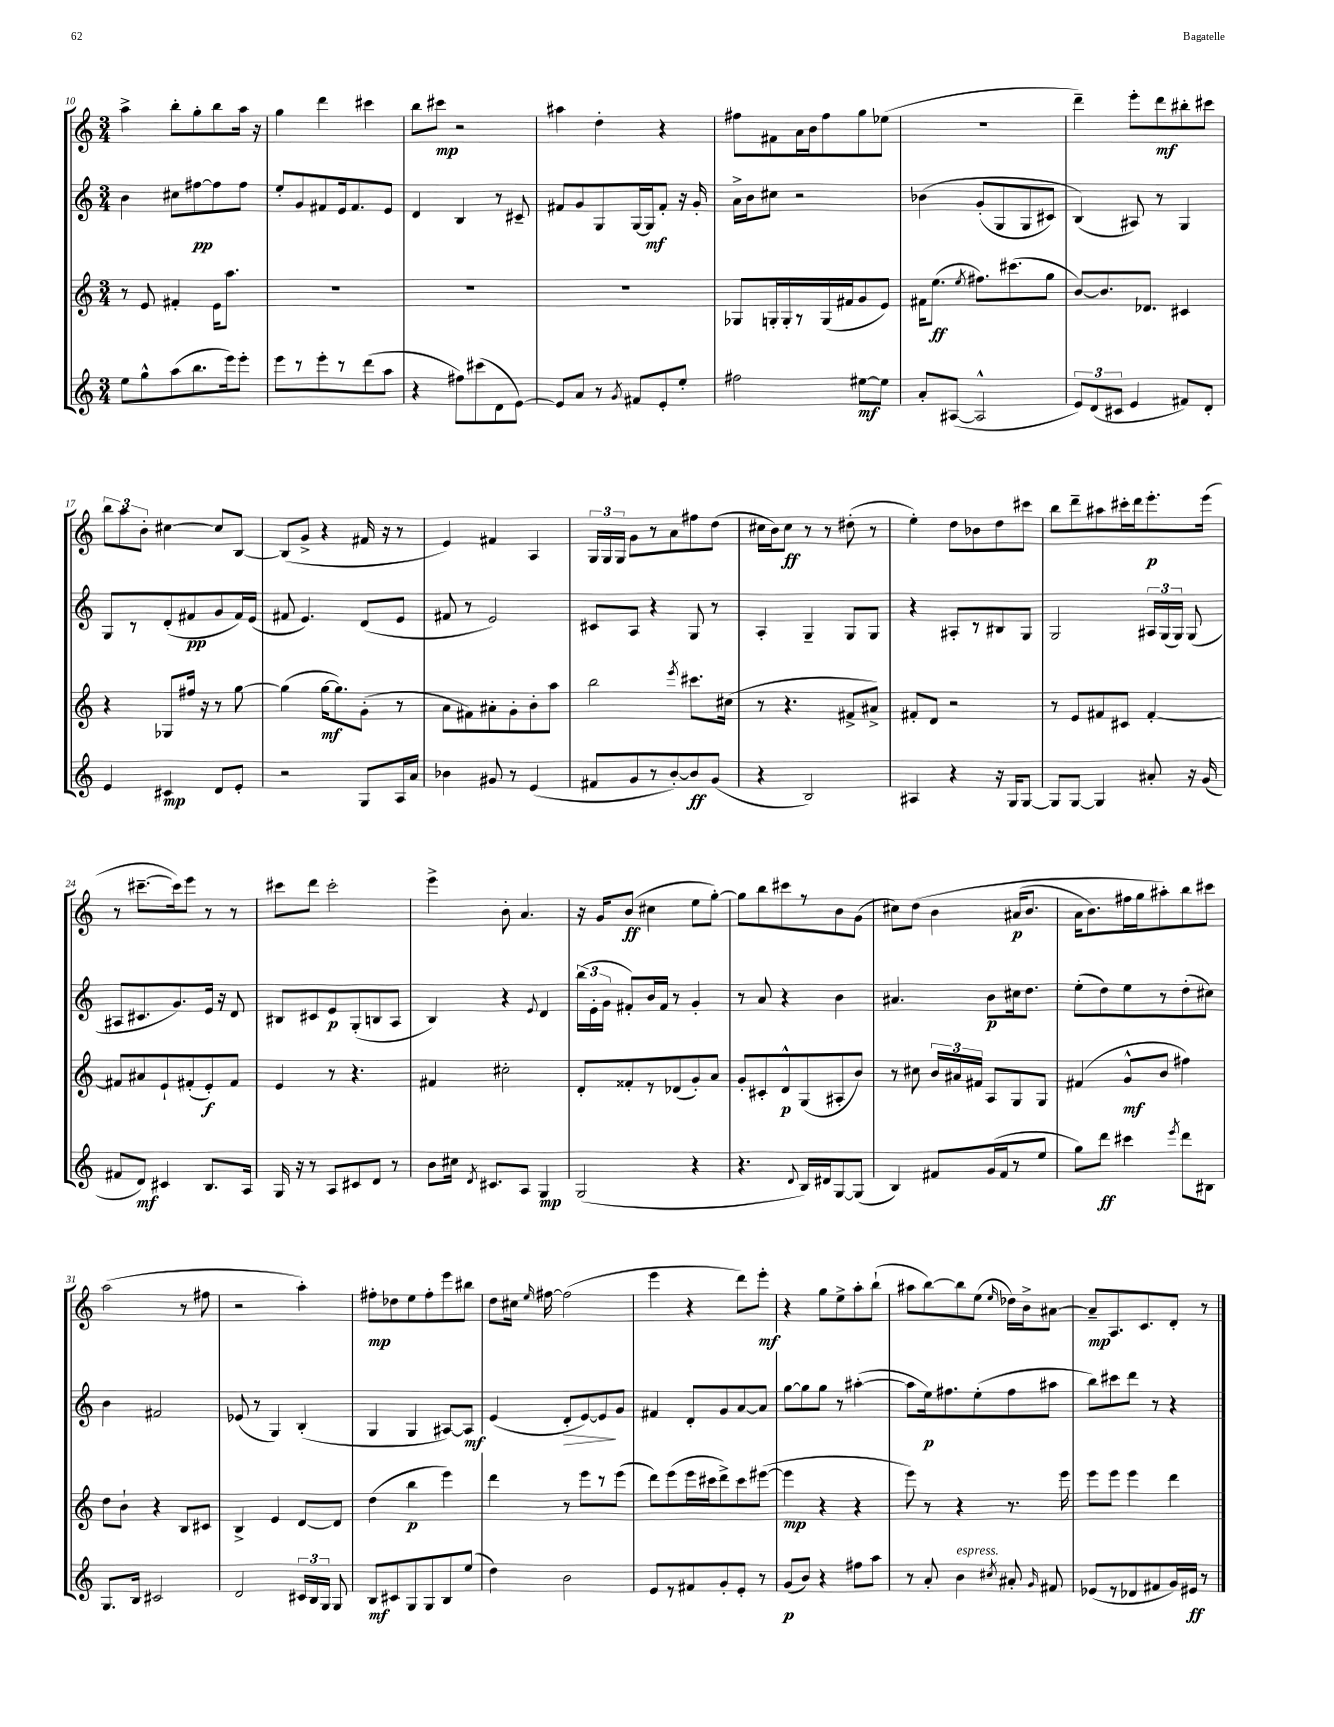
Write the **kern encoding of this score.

**kern	**kern	**kern	**kern
*staff4	*staff3	*staff2	*staff1
*clefG2	*clefG2	*clefG2	*clefG2
*k[]	*k[]	*k[]	*k[]
*M3/4	*M3/4	*M3/4	*M3/4
8ee	8r	4b	4aa^
8gg^^	8e	.	.
(8aa	4f#'	8cc#	8bb'
8.bb	.	[8ff#	8gg'
.	16e	8ff#]	8bb
16eee)	8.aa	.	.
8eee'	.	8ff#	16aa
.	.	.	16r
=	=	=	=
8eee	2.r	8ee'	4gg
8r	.	8g	.
8eee'	.	8f#	4ddd
8r	.	16e	.
.	.	8.f#	.
(8ddd	.	.	4ccc#
8aa	.	8e	.
=	=	=	=
4r	2.r	4d	8bb
.	.	.	8ccc#
8ff#)	.	4B	2r
(8ccc#	.	.	.
8d	.	8r	.
[8e)	.	8c#~	.
=	=	=	=
8e]	2.r	8f#	4aa#
8a	.	8g	.
8r	.	8G	4dd'
8qg	.	.	.
8f#	.	[16G	.
.	.	16G]	.
8e'	.	8f#'	4r
8ee'	.	16r	.
.	.	16g'	.
=	=	=	=
2ff#	8G-	16a^	8ff#
.	.	16b	.
.	16G'	8cc#	8f#
.	16G'	.	.
.	8r	2r	16a
.	.	.	16b
.	(16G	.	8ff#
.	16f#	.	.
[8ee#	8g	.	8gg
8ee#]	8e)	.	(8ee-
=	=	=	=
8a'	16f#	&(4b-	2.r
.	(8.ee	.	.
([8A#	.	.	.
.	8qee	.	.
2A#^^]	8.ff#)	(8g'	.
.	.	8G	.
.	(8.ccc#	.	.
.	.	8G	.
.	8gg	8c#)	.
=	=	=	=
12e)	[8b)	(4B&)	4ddd~)
(12d	.	.	.
.	8.b]	.	.
12c#	.	.	.
4e	.	8A#)	8eee'
.	8.d-	.	.
.	.	8r	8ddd
8f#)	4c#	4G	8bb#'
8d'	.	.	8ccc#
=	=	=	=
4e	4r	8G	12bb
.	.	.	12aa
.	.	8r	.
.	.	.	12b'
4c#	8G-	(8d'	[4cc#
.	16ff#	8f#	.
.	16r	.	.
8d	8r	8g	8cc#]
8e'	[8gg	16f#)	[8B
.	.	(16e	.
=	=	=	=
2r	(4gg]	8f#	(8B]
.	.	4.e)	8g^
.	[16gg	.	4r
.	8.gg])	.	.
8G	(8g'	(8d	16f#
.	.	.	16r
16A	8r	8e	8r
16a	.	.	.
=	=	=	=
4b-	8a	8f#	4e)
.	8f#)	8r	.
8g#	8a#'	2e)	4f#
8r	8g'	.	.
(4e	8b'	.	4A
.	8aa	.	.
=	=	=	=
8f#	2bb	8c#	24G
.	.	.	24G
.	.	.	24G
8g	.	8A	8g
8r	.	4r	8r
[8b')	.	.	8a
.	8qeee	.	.
8b]	8.ccc#	8G	8ff#
(8g	.	8r	(8dd
.	(16cc#	.	.
=	=	=	=
4r	8r	4A'	16cc#
.	.	.	16b)
.	4.r	.	8cc#
2B)	.	4G~	8r
.	.	.	8r
.	8f#^	8G	(8dd#'
.	8a#^)	8G	8r
=	=	=	=
4A#	8f#'	4r	4ee')
.	8d	.	.
4r	2r	8A#'	8dd
.	.	8r	8b-
16r	.	8B#	8dd
16G	.	.	.
[8G	.	8G	8ccc#
=	=	=	=
8G]	8r	2G	8bb
[8G	8e	.	8ddd~
4G]	8f#	.	8aa#
.	8c#	.	16ccc#'
.	.	.	16ddd
8a#'	[4f#'	24A#	8.eee'
.	.	(24G	.
.	.	24G)	.
16r	.	(8G	.
(16g	.	.	(16eee
=	=	=	=
8f#	8f#]	8A#	8r
8d)	8a#	8.c#	[8.ccc#~
4c#	8e`	.	.
.	.	8.g)	16ccc#])
.	(8f#'	.	8eee
8.B	8e')	16e	8r
.	.	16r	.
.	8f#	8d	8r
16A	.	.	.
=	=	=	=
16G	4e	8B#	8ccc#
16r	.	.	.
8r	.	8c#	8ddd
8A	8r	8e	2ccc#'
8c#	4.r	(8G'	.
8d	.	8B	.
8r	.	8A	.
=	=	=	=
8b	4f#	4B)	4eee^
16cc#	.	.	.
8qd	.	.	.
8.c#	.	.	.
.	2cc#'	4r	8b'
8A	.	.	4.a
.	.	8qqe	.
4G	.	4d	.
=	=	=	=
(2G	8d'	(24bb	16r
.	.	24e'	.
.	.	.	16g
.	.	24g	.
.	8f##'	8f#')	(8b
.	8r	16b	4cc#
.	.	16f#	.
.	(8d-	8r	.
4r	8g')	4g'	8ee
.	8a	.	[8gg')
=	=	=	=
4.r	8g'	8r	8gg]
.	8c#'	8a	8bb
.	8d^^	4r	8ccc#
8qqd	.	.	.
16B)	(8G	.	8r
16d#	.	.	.
[8G	8A#'	4b	8b
(8G]	8b)	.	(8g
=	=	=	=
4B)	8r	4.a#	8cc#)
.	8cc#	.	&(8dd
8f#	24b	.	4b
.	24a#	.	.
.	24f#	.	.
(16g	8A	8b	.
16f#	.	.	.
8r	8G	16cc#	(16a#
.	.	8.dd	8.b
8ee	8G	.	.
=	=	=	=
8gg)	(4f#	(8ee'	16a
.	.	.	8.b)
8ddd	.	8dd)	.
4ccc#	8g^^	8ee	16ff#
.	.	.	16gg
.	8b	8r	8aa#'&)
8qeee	.	.	.
8ddd	4ff#)	(8dd'	8bb
8B#	.	8cc#)	8ccc#
=	=	=	=
8.G	8dd	4b	(2aa
.	8b`	.	.
16B	.	.	.
2c#	4r	2f#	.
.	8B	.	8r
.	8c#	.	8ff#
=	=	=	=
2d	4B^	(8e-	2r
.	.	8r	.
.	4e	4G)	.
24c#	[8d	(4B'	4aa')
24B	.	.	.
24G	.	.	.
8G	8d]	.	.
=	=	=	=
8B	(4dd	4G	8ff#'
8c#	.	.	8dd-
8G	4bb	4G	8ee
8G	.	.	8ff#'
8B	4eee)	[8A#)	8eee
(8ee	.	8A#]	8bb#
=	=	=	=
4dd)	4ddd	(4e	8dd
.	.	.	16cc#
.	.	.	16qqee
.	.	.	[16ff#
2b	8r	8d'	(2ff#]
.	8eee	[8e)	.
.	8r	8e]	.
.	(8eee	8g	.
=	=	=	=
8e	8ddd)	4f#	4eee
8r	(8eee	.	.
8f#	16eee	8d'	4r
.	16ccc#	.	.
8g'	8ddd^)	8g	.
8e'	8ccc#	[8a	8ddd)
8r	([8eee#	8a]	8eee'
=	=	=	=
(8g	4eee#]	[8gg	4r
8b)	.	8gg]	.
4r	4r	8gg	8gg
.	.	8r	8ee^
8ff#	4r	([4aa#'	8aa'
8aa	.	.	(8bb`
=	=	=	=
8r	8eee)	8aa#]	8aa#
8a'	8r	16ee)	[8bb)
.	.	8.ff#	.
4b	4r	.	8bb]
.	.	(8ee'	(8ee
8qcc#	.	.	16qqee
8a#'	8.r	8ff#	16dd-)
.	.	.	16b^
16qqg	.	.	.
8f#	.	8aa#	[8a#
.	16eee	.	.
=	=	=	=
(8e-	8eee	8bb)	8a#~]
8r	8eee	8ccc#	8.A
8d-	4eee	8ddd	.
.	.	.	8.c
8f#	.	8r	.
16g)	4ddd	4r	8d'
16e#	.	.	.
8r	.	.	8r
==	==	==	==
*-	*-	*-	*-
